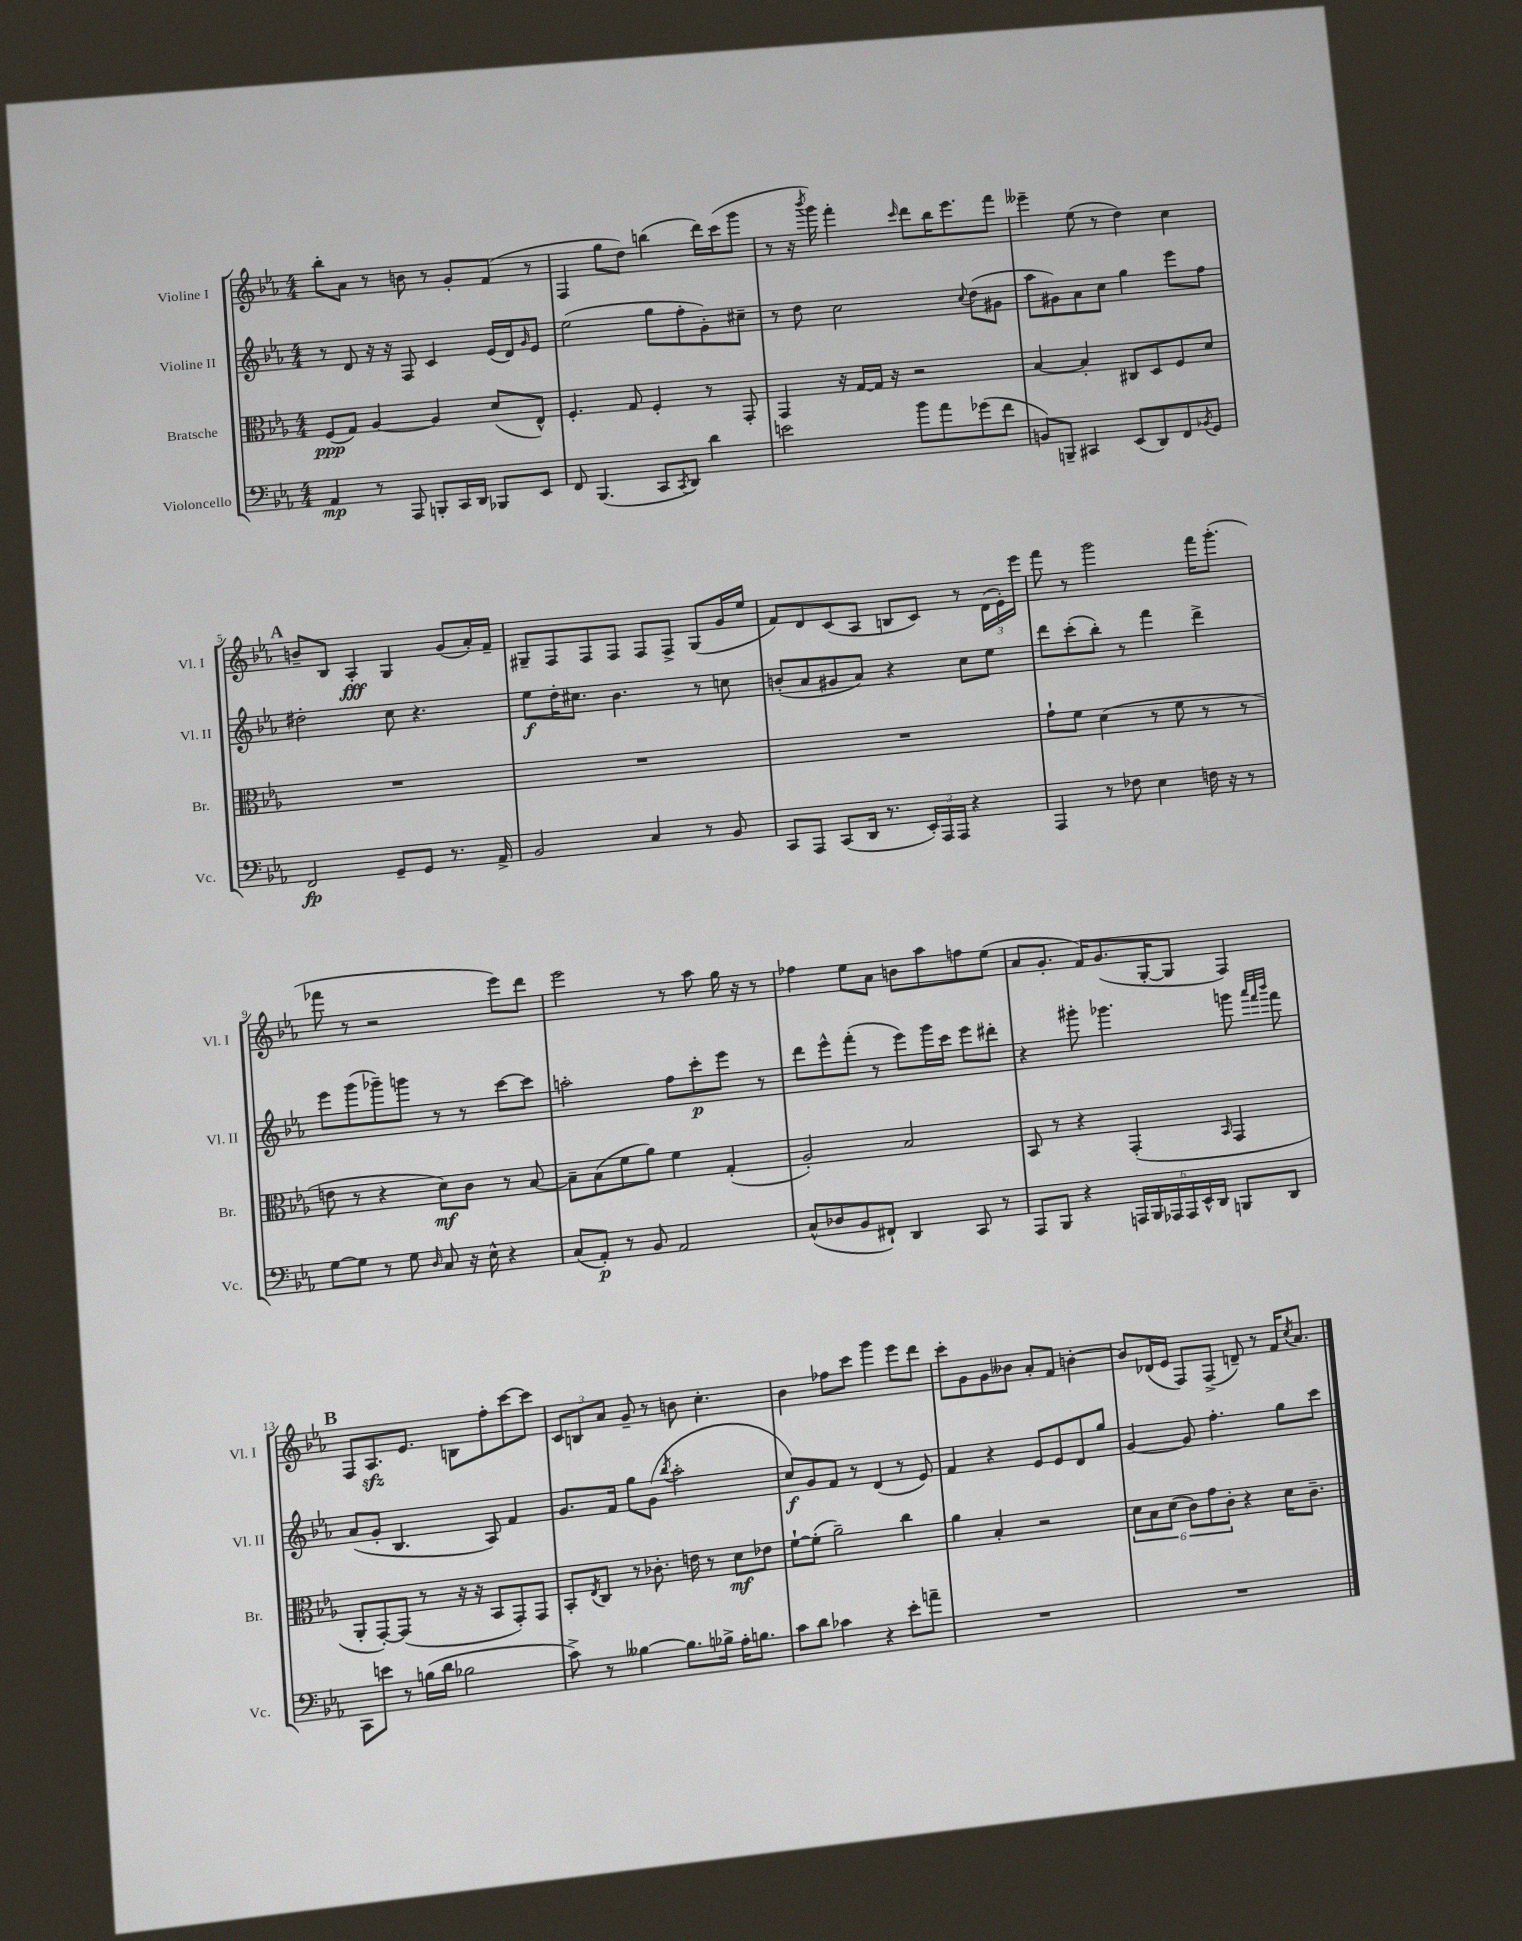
<<
\new StaffGroup <<
\new Staff = "s0" \with { instrumentName = "Violine I" shortInstrumentName = "Vl. I" } {
    \clef treble \key ees \major \numericTimeSignature \time 4/4
    bes''8-. aes'8 r8 b'8 r8 g'8-. f'8( r8 |
    f4 g''8 d''8) b''4( d'''16) c'''16( g'''8 |
    r8 r16 \acciaccatura { bes'''8 } g'''16) f'''4-. \grace { c'''16 } d'''8 bes''16 ees'''8. f'''8 |
    eeses'''4-- ees''8( r8 d''4) c''4 |
    \mark \markup { \bold "A" } b'8-- bes8 aes4-.\fff g4 g'8( aes'16-.) f'16-- |
    gis8-- f8 f8 f8 f8 f8-> gis8( g'16 ees''16 |
    f'8) d'8 c'8( aes8 b8 c'8) r8 \tuplet 3/2 { d'16( ees'16-.) ees'''16 } |
    f'''8 r8 g'''2 f'''16 g'''8.-.( |
    fes'''8 r8 r2 ees'''8) d'''8 |
    ees'''2 r8 aes''8 g''16 r16 r8 |
    fes''4 ees''8 aes'8 b'8 aes''8 f''8 ees''8( |
    aes'8 g'8.-. f'16) g'8.( g16~-. g8 f4) |
    \mark \markup { \bold "B" } f8 aes8.\sfz ees'8. b8 f''8-. c'''8~ c'''8 |
    \tuplet 3/2 { c'8 b8 aes'8 } g'8-- r8 b'8 c''4.-. |
    bes'4 fes''8 c'''8 g'''4 ees'''8 d'''8 |
    c'''8-. g'8 g'8 beses'8 aes'8-. f'8 b'4~-. |
    b'8 des'16( ees'16 f8) f8->( d'8--) r8 f'16 \acciaccatura { c''8 } aes'8. \bar "|." |
}
\new Staff = "s1" \with { instrumentName = "Violine II" shortInstrumentName = "Vl. II" } {
    \clef treble \key ees \major \numericTimeSignature \time 4/4
    r8 d'8 r16 r16 f8 c'4 ees'16( d'16) \grace { g'16 } ees'8 |
    ees''2( g''8 f''8-. g'8-.) cis''8-- |
    r8 d''8 c''2 \appoggiatura { c''8 } d''8( gis'8 |
    aes''8 gis'8) aes'8 c''8 g''4 ees'''8 f''8 |
    \mark \markup { \bold "A" } dis''2-. c''8 r4. |
    ees''8\f d''16-. cis''8. bes'4. r8 c''8 |
    b'8-.( aes'8 gis'8 aes'8) r4 c''8 ees''8 |
    d'''8 c'''8-.( bes''8-.) r8 f'''4 d'''4-> |
    ees'''8 g'''8( ges'''8--) g'''8 r8 r8 c'''8~ c'''8 |
    a''2-. f''8 c'''8-.\p ees'''8 r8 |
    d'''8 ees'''8-^ f'''8-.( r8 ees'''8) g'''16 c'''16 ees'''8 dis'''8-. |
    r4 gis'''8-. ges'''4. g'''8 \grace { aes'''32 f'''32 bes'''32 } f'''8 |
    \mark \markup { \bold "B" } aes'8( g'8-. bes4. aes8) f'4 |
    g'8. f'16 g''8 g'8( \acciaccatura { bes''8 } aes''2-. |
    c''8\f) g'8 f'8 r8 d'4( r8 ees'8) |
    f'4 r4 ees'8 ees'8 d'8 g''8 |
    g'4~ g'8 f''4.-. g''8 c'''8 \bar "|." |
}
\new Staff = "s2" \with { instrumentName = "Bratsche" shortInstrumentName = "Br." } {
    \clef alto \key ees \major \numericTimeSignature \time 4/4
    f8\ppp( g8) aes4~ aes4 d'8( ees8-^) |
    f4.-. g8 f4-. r8 g,8-. |
    g,4 r16 g16~ g16 r16 r2 |
    bes4~ bes4-. cis8 d8 f8 d'8 |
    \mark \markup { \bold "A" } R1 |
    R1 |
    R1 |
    g'8-! f'8 d'4( r8 f'8 r8 r8 |
    e'8 r8 r4 d'8\mf) c'8 r8 bes8~ |
    bes8-- bes8( f'8 aes'8) f'4 g4-.( |
    aes2-.) bes2 |
    bes,8 r8 r4 g,4-.( \grace { bes,16 } g,4 |
    \mark \markup { \bold "B" } aes,8-. g,8~-.) g,8( r8 r16 r16 bes,8 g,8-.) g,8 |
    bes,8-. \acciaccatura { ees8 } c8 r8 ces'8.-. e'16 r8 d'8\mf ees'8 |
    f'8~-! f'8-.( aes'2--) c''4 |
    aes'4 bes4-. r2 |
    \tuplet 6/4 { d'8 bes8 d'8( c'8) g'8 c'8-. } r4 d'16 c'8.-- \bar "|." |
}
\new Staff = "s3" \with { instrumentName = "Violoncello" shortInstrumentName = "Vc." } {
    \clef bass \key ees \major \numericTimeSignature \time 4/4
    aes,4\mp r8 aes,,8 b,,8-. c,16 d,16 bes,,8 ees,8 |
    f,8 bes,,4.( c,8 \acciaccatura { c,8 } d,8) d'4 |
    e'2 bes'8 aes'8 ges'8( f'8 |
    b,8) b,,8-- cis,4 ees,8( d,8) f,8 \acciaccatura { bes,8 } g,8 |
    \mark \markup { \bold "A" } f,2\fp g,8-- g,8 r8. aes,16-> |
    bes,2 c4 r8 bes,8 |
    c,8 aes,,8 c,8( d,16 r8. \tuplet 3/2 { ees,16-.) aes,,16 aes,,16 } r4 |
    aes,,4 r8 fes8 ees4 f16 r16 r8 |
    g8~ g8 r8 g8 \grace { d16 } c8 r16 ees16-^ r4 |
    c8( aes,8-.\p) r8 bes,8 aes,2 |
    c8-^( des8 bes,8 fis,8-!) d,4 c,8 r8 |
    aes,,8 bes,,8 r4 \tuplet 6/4 { a,,16 bes,,16 aes,,16 aes,,16 ees,16-^ d,16 } b,,8 d,8 |
    \mark \markup { \bold "B" } c,8 e'8 r8 b16( d'16 bes2 |
    c'8->) r8 beses4~ beses8. bes16-> aes16-. b8. |
    c'8 d'8 ces'4 r4 ees'8-. a'8-- |
    R1 |
    R1 \bar "|." |
}
>>
>>
